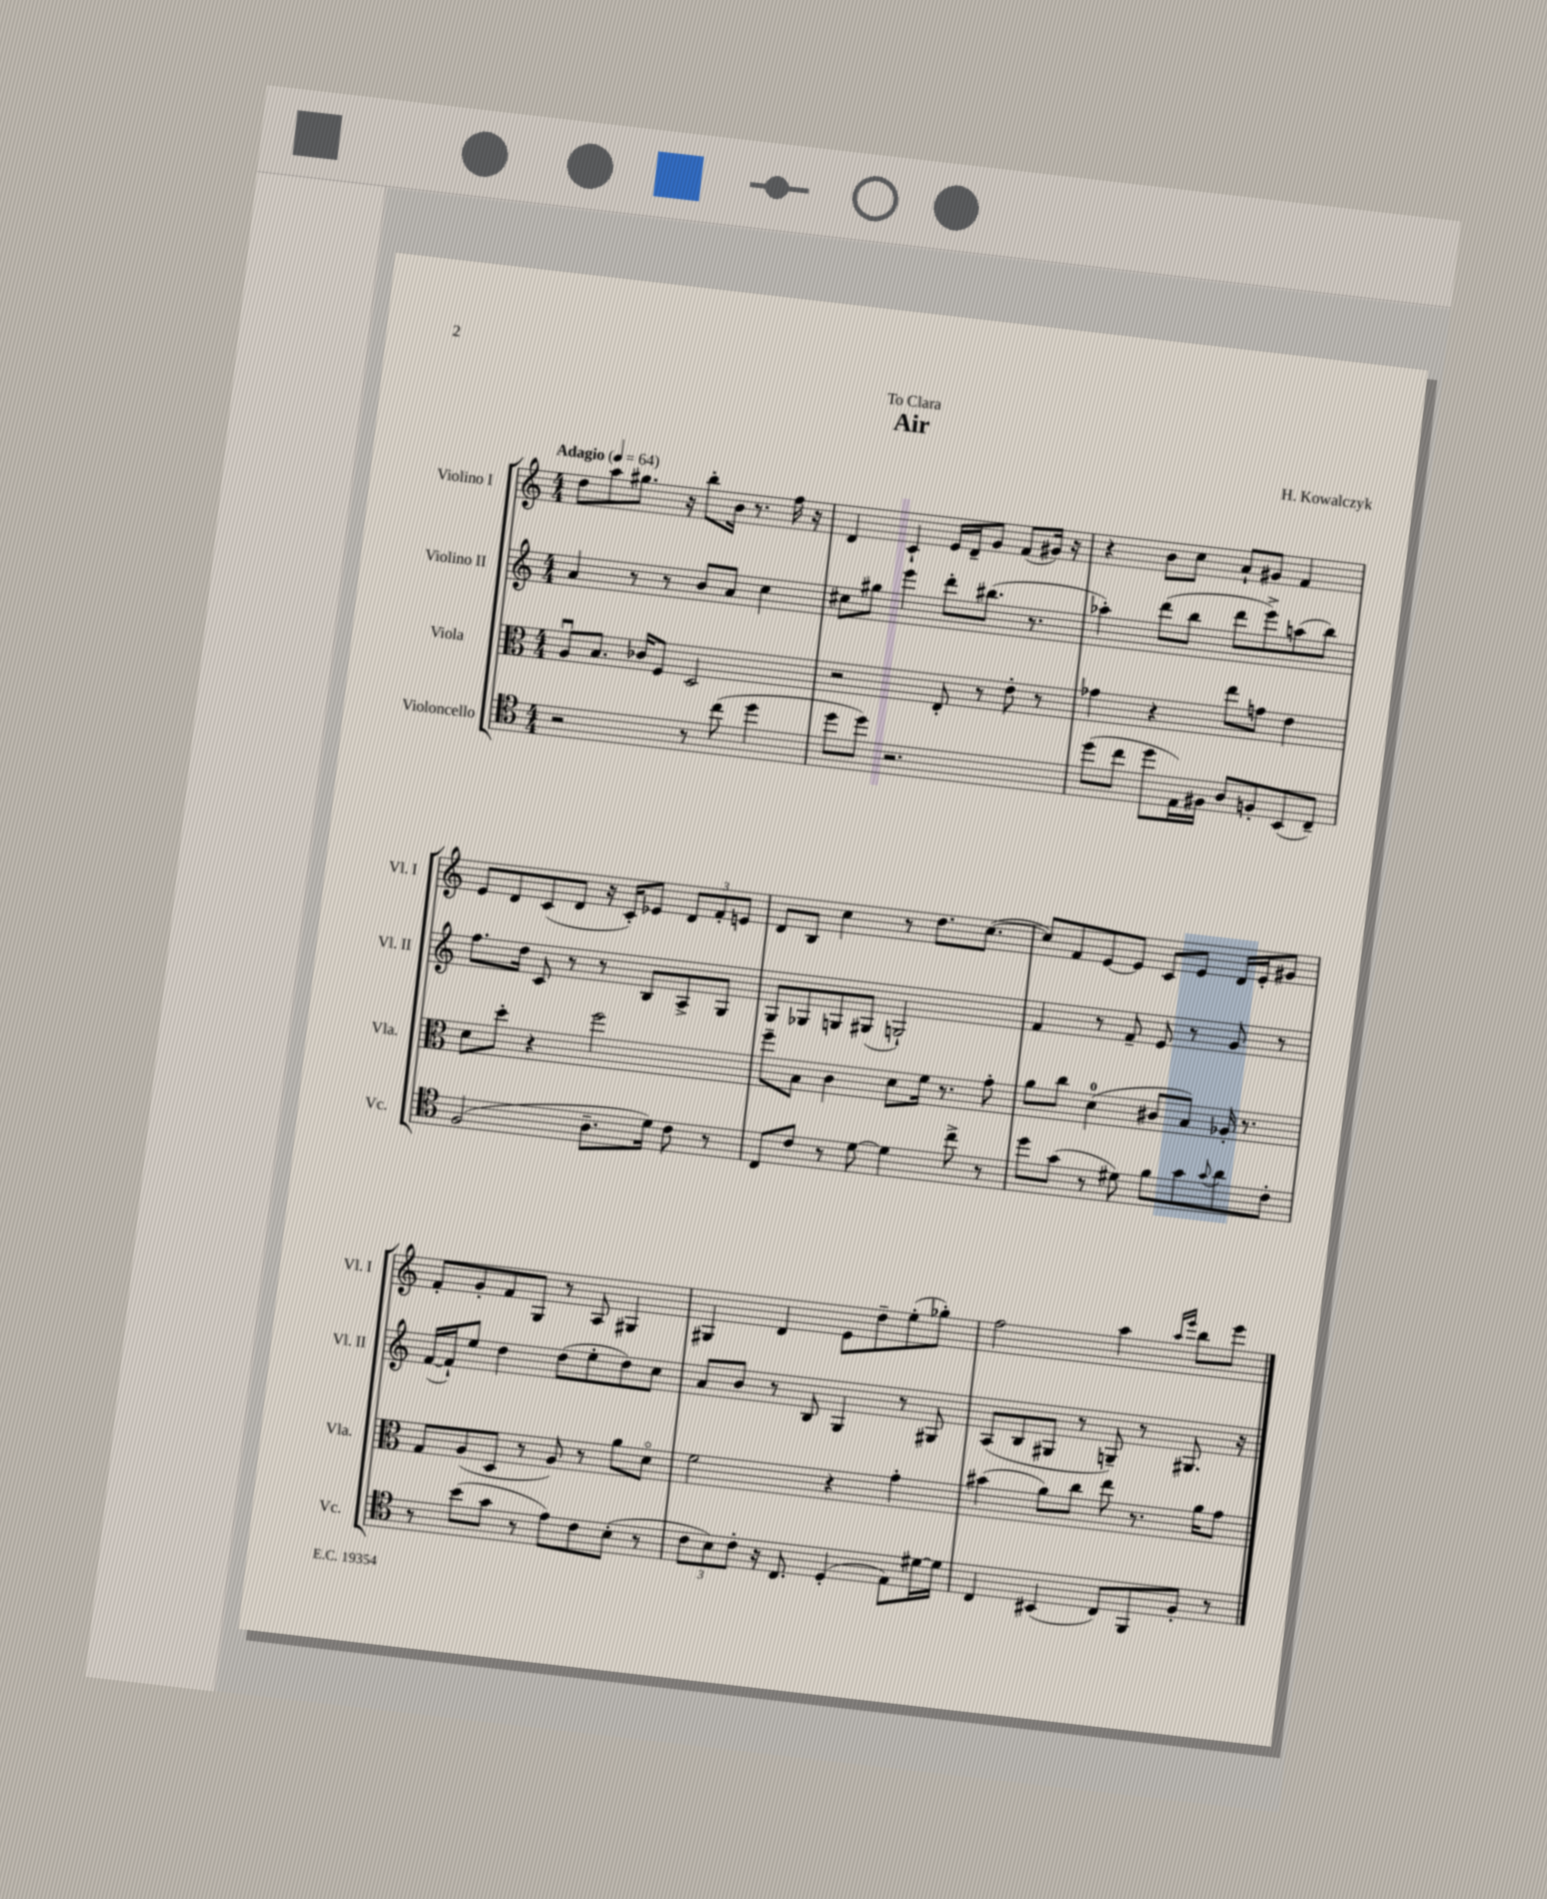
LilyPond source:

\header { title = "Air" composer = "H. Kowalczyk" dedication = "To Clara" }
<<
\new StaffGroup <<
\new Staff = "s0" \with { instrumentName = "Violino I" shortInstrumentName = "Vl. I" } {
    \clef treble \key c \major \numericTimeSignature \time 4/4 \tempo "Adagio" 4 = 64
    d''8 a''8 gis''8. r16 b''8-. b'16 r8. f''16 r16 |
    d'4 c'4-! e'16 d'16-- g'8 f'8( gis'16) r16 |
    r4 b'8 c''8 a'8-! gis'8 f'4 |
    e'8 d'8 c'8( d'8 r16 c'16-.) ees'8 \tuplet 3/2 { d'8 f'8-. e'8 } |
    d'8 b8 c''4 r8 d''8. c''8.~( |
    c''8) f'8 e'8~ e'8 c'8 e'8 d'16 e'16-. gis'8 |
    f'8-. g'8-. f'8 g8 r8 a8 gis4 |
    gis4 d'4 e'8 d''8-- e''8-.( ges''8-.) |
    f''2 a''4 \grace { a''16 e'''16 } b''8 e'''8 \bar "|." |
}
\new Staff = "s1" \with { instrumentName = "Violino II" shortInstrumentName = "Vl. II" } {
    \clef treble \key c \major \numericTimeSignature \time 4/4
    a'4 r8 r8 b'8 a'8 c''4 |
    cis''8 gis''8 e'''4 d'''8-. bis''8.( r8. |
    aes''4-.) d'''8( b''8 d'''8 e'''8->) a''8( b''8) |
    f''8. d''16 c'8 r8 r8 b8 a8-> g8 |
    g8 ges8 g8 gis8( g2-!) |
    f'4 r8 f'8-- e'8 r8 g'8 r8 |
    f'16~( f'16-!) e''8 d''4 d''8( e''8-. d''8) c''8 |
    a'8 b'8 r8 b8 g4 r8 gis8 |
    a8( b8 gis8 r8 g8--) r8 gis8. r16 \bar "|." |
}
\new Staff = "s2" \with { instrumentName = "Viola" shortInstrumentName = "Vla." } {
    \clef alto \key c \major \numericTimeSignature \time 4/4
    a8\downbow b8. ces'16 f8 d2 |
    r2 e8-. r8 e'8-. r8 |
    ges'4 r4 e''8 g'8 e'4 |
    d'8 d''8-. r4 f''2 |
    f''8-- b8 c'4 d'8 f'16 r8. g'8-. |
    a'8 c''8 d'4-0( cis'8 b8) aes16-. r8. |
    g8 a8( d8 r8 a8) r8 a'8 d'8\flageolet |
    f'2 r4 g'4-. |
    bis'4( a'8) c''8 e''8 r8. a'16 g'8 \bar "|." |
}
\new Staff = "s3" \with { instrumentName = "Violoncello" shortInstrumentName = "Vc." } {
    \clef tenor \key c \major \numericTimeSignature \time 4/4
    r2 r8 c''8( d''4 |
    d''8 d''8) r2. |
    d''8( c''8 d''8 e16) fis16 a8 f8-. b,8( c8--) |
    f2( a8.-- d'16) c'8 r8 |
    c8 c'8 r8 d'8~ d'4 c''8-> r8 |
    d''8 g'8( r8 dis'8) f'8 g'8 \appoggiatura { g'8 } a'8 c'8-. |
    r8 b'8( g'8 r8 e'8) c'8 b8-.( r8 |
    \tuplet 3/2 { c'8 b8) c'8-. } r16 c8. d4-.( e8) dis'16~ dis'16 |
    c4 bis,4( c8) f,8 f8-. r8 \bar "|." |
}
>>
>>
\layout { \context { \Score \remove "Bar_number_engraver" } }
